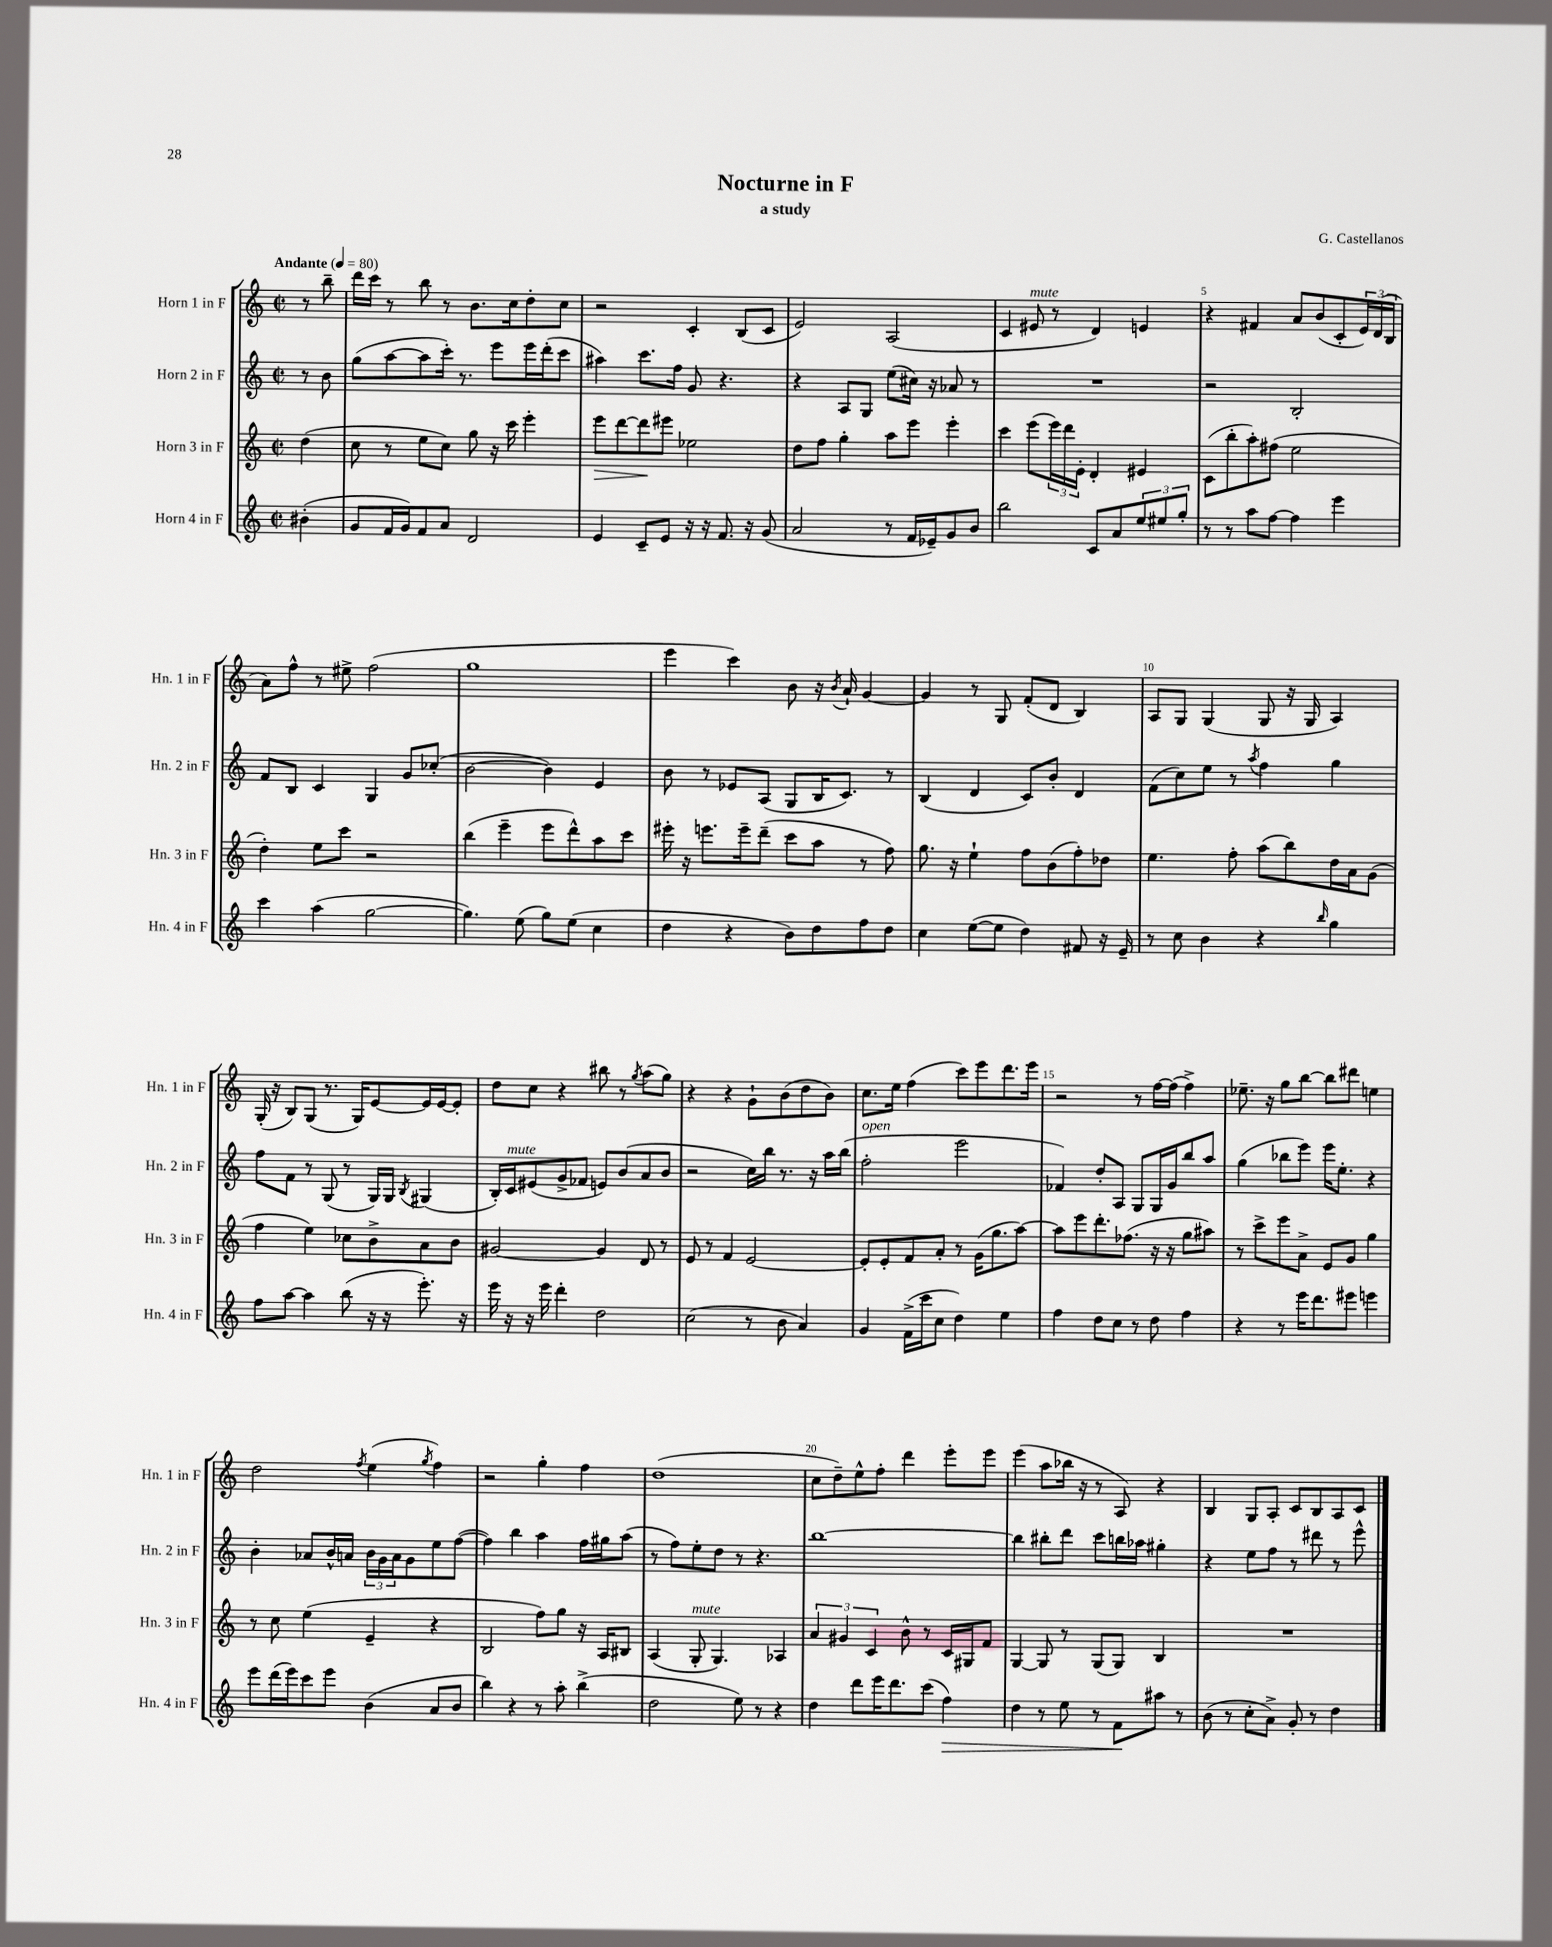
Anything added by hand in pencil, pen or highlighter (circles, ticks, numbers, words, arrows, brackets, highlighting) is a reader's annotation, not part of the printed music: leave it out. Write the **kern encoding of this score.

**kern	**kern	**kern	**kern
*staff4	*staff3	*staff2	*staff1
*clefG2	*clefG2	*clefG2	*clefG2
*k[]	*k[]	*k[]	*k[]
*M2/2	*M2/2	*M2/2	*M2/2
*met(c|)	*met(c|)	*met(c|)	*met(c|)
*MM80	*MM80	*MM80	*MM80
(4b#'	(4dd	8r	8r
.	.	8b	8bb~
=	=	=	=
8g	8cc	(8gg	16ddd
.	.	.	16ccc
16f	8r	[8aa	8r
16g)	.	.	.
8f	8ee	8aa]	8bb
8a	8cc)	16ccc')	8r
.	.	8.r	.
2d	8gg	.	8.b
.	16r	8eee	.
.	16ccc	.	16cc
.	4eee'	16eee	8dd'
.	.	(16ddd'	.
.	.	8ccc	8cc
=	=	=	=
4e	8eee	4aa#)	2r
.	[8ddd	.	.
8c~	8ddd]	8.ccc	.
8e	8eee#	.	.
.	.	16ff	.
16r	2ee-	8g	4c'
16r	.	.	.
8.f	.	4.r	.
.	.	.	(8B
16r	.	.	.
(8g	.	.	8c
=	=	=	=
2a	8dd	4r	2e)
.	8ff	.	.
.	4gg'	8A	.
.	.	8G	.
8r	8aa	(8ee	(2A
16f	8eee	16cc#)	.
16e-~)	.	16r	.
8g	4eee'	8a-	.
8b	.	8r	.
=	=	=	=
2bb	4ccc	1r	4c
.	(8eee	.	8e#
.	24eee)	.	8r
.	24ddd	.	.
.	24e'	.	.
8c	4d'	.	4d)
8a	.	.	.
12ee	4e#	.	4e
12ee#	.	.	.
12gg'	.	.	.
=	=	=	=
8r	(8c	2r	4r
8r	8bb'	.	.
8aa	8aa')	.	4f#
[8ff	(8ff#	.	.
4ff]	2ee	2B'	8a
.	.	.	(8b
4eee	.	.	8c'
.	.	.	24e)
.	.	.	(24d
.	.	.	24B
=	=	=	=
4ccc	4dd')	8f	8a)
.	.	8B	8ff^^
(4aa	8ee	4c	8r
.	8ccc	.	8ee#^
[2gg	2r	4G	(2ff
.	.	8g	.
.	.	(8cc-'	.
=	=	=	=
4.gg])	(4bb	[2b	1gg
.	4eee~	.	.
(8ee	.	.	.
8gg)	8eee	4b])	.
(8ee	8ddd^^)	.	.
4cc	8aa	4e	.
.	8ccc	.	.
=	=	=	=
4dd	16eee#'	8b	4eee
.	16r	.	.
.	8.eee	8r	.
4r	.	8e-	4ccc)
.	16eee~	.	.
.	(8ddd~	(8A	.
8b)	8ccc	8G	8b
8dd	8aa	16B	16r
.	.	.	8qb
.	.	8.c)	16a`
8ff	8r	.	[4g
8dd	8ff)	8r	.
=	=	=	=
4cc	8.gg	(4B	4g]
.	16r	.	.
([8ee	4ee`	4d	8r
8ee]	.	.	8G
4dd)	8ff	8c)	(8f'
.	(8b	8b'	8d
8f#	8ff')	4d	4B)
16r	8dd-	.	.
16e~	.	.	.
=	=	=	=
8r	4.ee	(8f	8A
8cc	.	8cc)	8G
4b	.	8ee	(4G
.	8ff'	8r	.
.	.	8qaa	.
4r	(8aa	4ff	8G
.	8bb)	.	16r
.	.	.	16G
16qqbb	.	.	.
4gg	16dd	4gg	4A)
.	16a	.	.
.	(8g	.	.
=	=	=	=
8ff	4ff	8ff	(16G'
.	.	.	16r
[8aa	.	8f	8B)
4aa]	4ee)	8r	(8G
.	.	(8G	8.r
(8bb	8cc-	8r	.
.	.	.	16G)
16r	8b^	16G)	[8e
16r	.	16G	.
.	.	8qB	.
8.eee')	8a	(4G#	16e]
.	.	.	[16e
.	8b	.	8e']
16r	.	.	.
=	=	=	=
16eee	[2g#	16B')	8dd
16r	.	16c	.
16r	.	(8e#	8cc
16eee	.	.	.
4ddd'	.	8g^	4r
.	.	8f-	.
2dd	4g#]	8e)	8bb#
.	.	(8b	8r
.	.	.	8qgg
.	8d	8a	(8aa
.	8r	8b	8gg)
=	=	=	=
(2cc	8e	2r	4r
.	8r	.	.
.	4f	.	4r
8r	[2e	16cc)	8g`
.	.	16bb	.
8b	.	8.r	(8b
4a)	.	.	8dd
.	.	16r	.
.	.	16aa	8b)
.	.	(16bb	.
=	=	=	=
4g	8e']	2ff'	8.cc
.	8e'	.	.
.	.	.	16ee
(16f^	8f	.	(4ff
16ccc	.	.	.
8cc	8a'	.	.
4dd)	8r	2eee	8ccc)
.	(16g	.	8eee
.	8.gg	.	.
4ee	.	.	8.ddd
.	[8aa)	.	.
.	.	.	16eee
=	=	=	=
4ff	8aa]	4f-)	2r
.	8eee	.	.
8dd	8.ddd'	8dd'	.
8cc	.	8A	.
.	(8.ff-	.	.
8r	.	8G	8r
8dd	16r	16G	[16ff
.	16r	16g	(16ff]
4ff	8gg	8bb	4ff^)
.	8aa#)	8aa	.
=	=	=	=
4r	8r	(4gg	8.ee-~
.	8ccc^	.	.
.	.	.	16r
8r	8eee	8bb-	8gg
16eee	8a^	8eee)	[8bb
8.ddd	.	.	.
.	8e	16eee	8bb]
.	.	8.ee'	.
8eee#	8g	.	8ddd#
4eee	4gg	4r	4ee
=	=	=	=
8eee	8r	4b'	2dd
(16ddd	8cc	.	.
16eee)	.	.	.
8ccc	(4ee	8a-	.
8eee	.	16b^^	.
.	.	16a	.
.	.	.	8qff
(4b	4e~	24b	(4ee
.	.	24g	.
.	.	24a	.
.	.	8g	.
.	.	.	8qgg
8a	4r	8ee	4ff)
8b	.	([8ff	.
=	=	=	=
4bb)	2B	4ff])	2r
4r	.	4bb	.
8r	8ff)	4aa	4gg'
8aa'	8gg	.	.
(4bb^	16r	16ff	4ff
.	16A	16gg#	.
.	8B#	(8aa	.
=	=	=	=
2dd	(4A	8r	(1dd
.	.	8ff)	.
.	8G'	8ee'	.
.	4.G)	8dd	.
8ee)	.	8r	.
8r	.	4.r	.
4r	4A-	.	.
=	=	=	=
4dd	6a	[1bb	8cc
.	.	.	8dd~)
.	6g#	.	.
8ddd	.	.	8ee^^
.	6c	.	.
16eee	.	.	8ff'
8.ddd	.	.	.
.	8b^^	.	4ddd
(8ccc	8r	.	.
4ff)	16c	.	8eee'
.	16G#	.	.
.	8f	.	8eee
=	=	=	=
4dd	[4G	4bb]	(4eee
8r	8G]	8bb#'	8aa
8ee	8r	8ddd	16bb-
.	.	.	16r
8r	(8G	8ccc	8r
8f	8G)	16bb	8A)
.	.	16aa-	.
8aa#	4B	4gg#'	4r
8r	.	.	.
=	=	=	=
(8b	1r	4r	4B
8r	.	.	.
8cc'	.	8ee	8G
8a^)	.	8ff	8A'
8g'	.	8r	8c
8r	.	8ddd#	8B
4dd	.	8r	8A
.	.	8eee^^	8c
==	==	==	==
*-	*-	*-	*-
